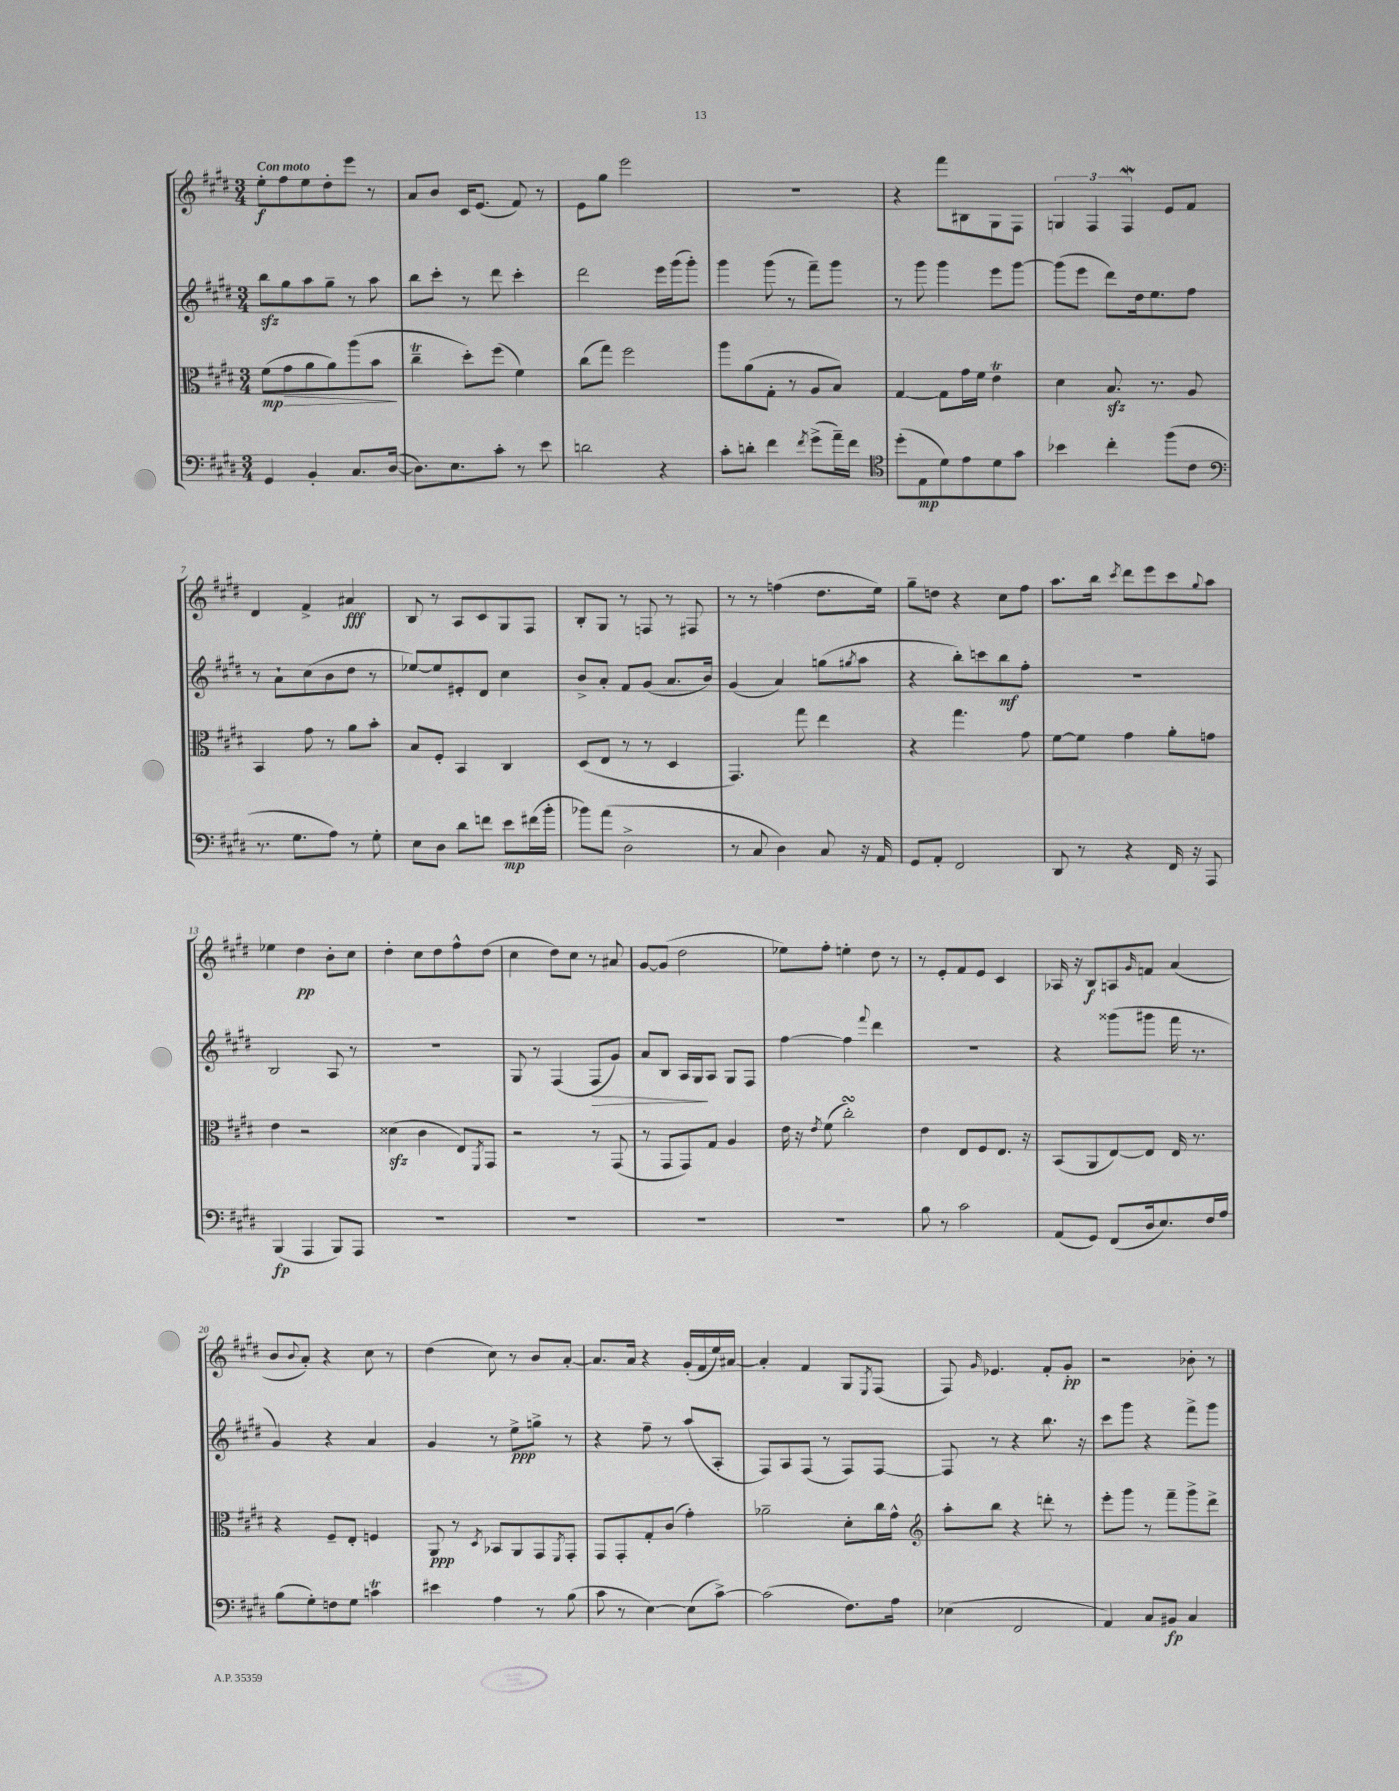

**kern	**kern	**kern	**kern
*staff4	*staff3	*staff2	*staff1
*clefF4	*clefC3	*clefG2	*clefG2
*k[f#c#g#d#]	*k[f#c#g#d#]	*k[f#c#g#d#]	*k[f#c#g#d#]
*M3/4	*M3/4	*M3/4	*M3/4
4GG#/	(8f#\L	8bb\L	8ee'\L
.	8g#\	8gg#\	8ff#\
4BB'/	8a\	8aa\	8ee\
.	8a\)	8gg#~\J	8dd#'\
8.C#/L	(8aa\	8r	8eee\J
.	8b\J	8aa\	8r
([16D#/Jk	.	.	.
=	=	=	=
8.D#\]L)	4cc#~\	8bb\L	8a/L
.	.	8ccc#'\J	8b/J
8.E\	.	.	.
.	8dd#'\L)	8r	16c#/LK
.	.	.	(8.e/J
8c#'\J	(8ff#\J	8ddd#\	.
8r	4f#\)	4ccc#'\	8f#/)
8e\	.	.	8r
=	=	=	=
2d\	(8cc#\L	2ddd#\	8e\L
.	8gg#\J)	.	8gg#\J
.	2ff#\	.	2eee\
4r	.	16eee\LL	.
.	.	(16ggg#\J	.
.	.	8ggg#'\J)	.
=	=	=	=
8c#'\L	8aa\L	4ggg#\	2.r
8d'\J	(8a\	.	.
4f#\	8G#'\J	(8ggg#\	.
.	8r	8r	.
8qf#/	.	.	.
(8g#^\L	8A/L	8fff#~\L)	.
16a~\L)	8B/J)	8ggg#\J	.
16f#\JJ	.	.	.
=	=	=	=
*clefC4	*	*	*
(8dd#'\L	[4G#/	8r	4r
8E\	.	8ggg#\	.
8d#\)	8G#\]L	4ggg#\	8fff#\L
8e\	16g#\L	.	8B#\
.	16f#\JJ	.	.
8d#\	4e\	8eee\L	8G#\
8g#\J	.	[8ggg#\J	8F#\J
=	=	=	=
4b-\	4d#\	(8ggg#\]L	6G/
.	.	8eee\J	.
.	.	.	6F#/
4cc#'\	8.B/	8ddd#\L)	.
.	.	.	6F#/
.	.	16dd#\k	.
.	8.r	8.ee\	.
(8ff#\L	.	.	8e/L
8c#\J	8A/	8ff#\J	8f#/J
=	=	=	=
*clefF4	*	*	*
8.r	4BB/	8r	4d#/
.	.	8a`\L	.
8.G#\L	.	.	.
.	8g#\	(8cc#\	4f#^/
8A\J)	8r	8b\	.
8r	8a\L	8dd#\J	4a#/
8G#'\	8b'\J	8r	.
=	=	=	=
8E\L	8B/L	[8ee-/L)	8B/
8D#\J	8F#'/J	8ee-/]	8r
8d#\L	4BB/	8e#'/	8A/L
8f\J	.	8d#/J	8c#/
8e\L	4C#/	4cc#\	8G#/
(16f#\L	.	.	8F#/J
16b'\JJ	.	.	.
=	=	=	=
8b-\L)	(8D#/L	8b^/L	8B'/L
(8a\J	8E/J	8a'/J	8G#/J
2D#^\	8r	8f#/L	8r
.	8r	(8g#/J	8F/
.	4D#/	8.a/L	8r
.	.	.	8F#/
.	.	16b/Jk)	.
=	=	=	=
8r	4.GG#/)	(4g#/	8r
8C#/	.	.	8r
4D#\)	.	4a/)	(4ff\
.	8gg#\	.	.
8C#/	4ee\	(8gg\L	8.dd#\L
.	.	8qgg#/	.
16r	.	8aa\J	.
16AA/	.	.	16ee\Jk)
=	=	=	=
8GG#/L	4r	4r	8gg#~\L
8AA'/J	.	.	8dd\J
2FF#/	4.gg#\	8bb'\L)	4r
.	.	8ccc\	.
.	.	8bb\	8cc#\L
.	8g#\	8ff#'\J	8ff#\J
=	=	=	=
8DD#/	[8f#\L	2.r	8.aa\L
8r	8f#\]J	.	.
.	.	.	16bb\Jk
.	.	.	8qccc#/
4r	4g#\	.	8ddd#\L
.	.	.	8eee\
16FF#/	8a'\L	.	8ccc#\
16r	.	.	.
.	.	.	8qqgg#/
8AAA/	8g\J	.	8aa\J
=	=	=	=
(4BBB/	4e\	2B/	4ee-\
4AAA/	2r	.	4dd#\
8BBB/L)	.	8A/	8b'\L
8AAA/J	.	8r	8cc#\J
=	=	=	=
2.r	(4d##\	2.r	4dd#'\
.	4c#\	.	8cc#\L
.	.	.	8dd#\
.	8E/L)	.	8ff#^^\
.	8qFF#/	.	.
.	8GG#/J	.	(8dd#\J
=	=	=	=
2.r	2r	8G#/	4cc#\
.	.	8r	.
.	.	(4F#/	8dd#\L)
.	.	.	8cc#\J
.	8r	8F#/L	8r
.	(8GG#/	8g#/J)	8a#/
=	=	=	=
2.r	8r	8a/L	[8g#/L
.	8GG#/L	8B/J	(8g#/]J
.	8GG#/)	16A/LL	2dd#\
.	.	16G#/J	.
.	8G#/J	8A/J	.
.	4A/	8G#/L	.
.	.	8F#/J	.
=	=	=	=
2.r	16e\	[4ff#\	8ee-\L)
.	16r	.	.
.	8qe/	.	.
.	(8f#\	.	8ff#'\J
.	2cc#'\)	4ff#\]	4ee'\
.	.	8qqfff#/	.
.	.	4ddd#\	8dd#\
.	.	.	8r
=	=	=	=
8B\	4e\	2.r	8r
8r	.	.	8e'/L
2c#\	8E/L	.	8f#/
.	8F#/	.	8e/J
.	8.E/J	.	4c#/
.	16r	.	.
=	=	=	=
(8AA/L	(8BB/L	4r	16A-/
.	.	.	16r
8GG#/J)	8AA/	.	8B/L
(8FF#/L	[8E/)	(8ggg##\L	8A/
.	.	.	16qqg#/
16D#/k	8E/]J	8ggg#\J	8f/J
8.E/)	.	.	.
.	16E/	16fff#\	(4a/
.	8.r	8.r	.
16F#/L	.	.	.
16A/JJ	.	.	.
=	=	=	=
(8B\L	4r	4g#/)	8b/L
.	.	.	8qqb/
8G#'\)	.	.	8a'/J)
8F\	8F#~/L	4r	4r
8G#\J	8E'/J	.	.
4c\	4F/	4a/	8cc#\
.	.	.	8r
=	=	=	=
4e#\	8AA/	4g#/	(4dd#\
.	8r	.	.
.	8qD#/	.	.
4A\	8BB-/L	8r	8cc#\)
.	8AA/	8ee^\L	8r
8r	8GG#/	8gg^\J	8b/L
.	8qFF#/	.	.
(8B\	8GG#'/J	8r	[8a'/J
=	=	=	=
8c#\	8GG#/L	4r	8.a/]L
8r	8GG#'/	.	.
.	.	.	16a/Jk
[4E\)	8G#'/	8ff#~\	4r
.	(8c#/J	8r	.
(8E\]L	4g#'\)	(8aa/L	(16g#'/LL
.	.	.	16f#/
[8c#^\J)	.	8A'/J	16ee/)
.	.	.	[16a#/JJ
=	=	=	=
(2c#\]	2a-~\	8F#/L)	4a#'/]
.	.	8A/	.
.	.	(8F#/J	4f#/
.	.	8r	.
8.F#\L)	8d#'\L	8F#/L)	8G#/L
.	.	.	8qE/
.	16cc#\L	[8F#/J	(8F#/J
16A\Jk	16g#^^\JJ	.	.
=	=	=	=
*	*clefG2	*	*
(4E-\	8aa'\L	8F#/]	8F#/)
.	.	.	16qqg#/
.	8bb\J	8r	4.e-/
2FF#/	4r	4r	.
.	8ddd'\	8.bb\	8f#'/L
.	8r	.	8g#'/J
.	.	16r	.
=	=	=	=
4AA/)	8eee'\L	8ccc#\L	2r
.	8ggg#\J	8ggg#\J	.
8C#/L	8r	4r	.
8BB#/J	8fff#~\L	.	.
4C#/	8ggg#^\	8fff#^\L	8b-'\
.	8ddd#^\J	8ggg#\J	8r
==	==	==	==
*-	*-	*-	*-
